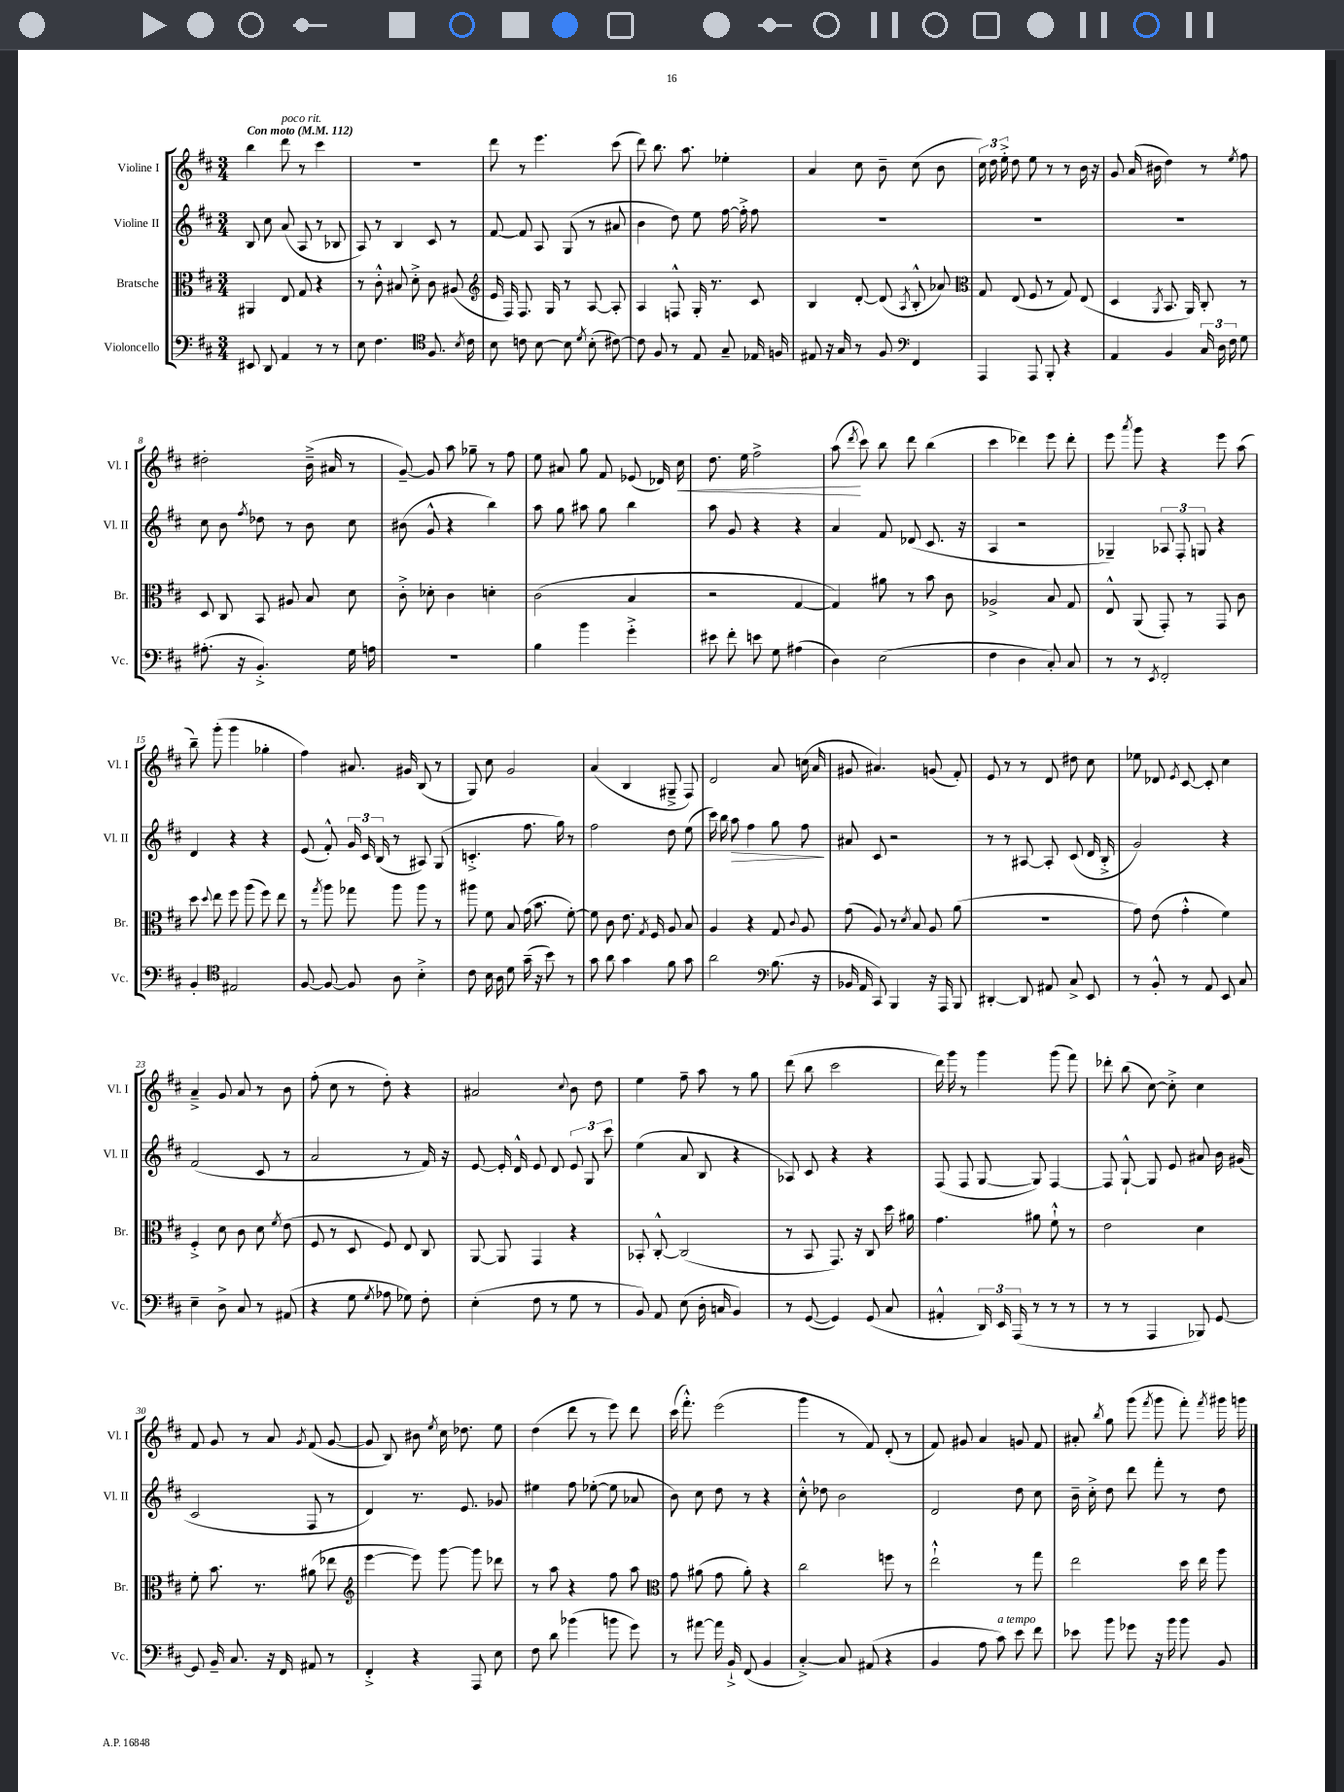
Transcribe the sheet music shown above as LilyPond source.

<<
\new StaffGroup <<
\new Staff = "s0" \with { instrumentName = "Violine I" shortInstrumentName = "Vl. I" } {
    \clef treble \key d \major \numericTimeSignature \time 3/4 \tempo "Con moto" 4 = 112
    \autoBeamOff b''4 d'''8^\markup { \italic "poco rit." } r8 cis'''4 |
    R2. |
    d'''8 r8 e'''4. cis'''8( |
    d'''8) b''8. a''8. ees''4-. |
    a'4 cis''8 b'8-- cis''8( b'8 |
    \tuplet 3/2 { cis''16) d''16 e''16-.-> } d''8 e''8 r8 r8 b'16 r16 |
    g'8 a'16( bis'16 d''4) r8 \acciaccatura { e''8 } fis''8 |
    dis''2-. b'16--->( ais'16 r8 |
    g'8~--) g'8 a''8 ges''8-- r8 fis''8 |
    e''8 ais'8 g''8 fis'8 ees'8( des'16) cis''16\< |
    d''8. e''16 fis''2-> |
    a''8\!( \acciaccatura { d'''8 } cis'''8) b''8 d'''8 b''4( |
    cis'''4 des'''4) e'''8 des'''8-. |
    e'''8 \acciaccatura { a'''8 } g'''8 r4 e'''8 a''8( |
    b''8--) g'''8-.( g'''4 ges''4-. |
    fis''4) ais'8. gis'16 b8( r8 |
    g8) cis''8 g'2 |
    a'4( b4 gis8---> fis8) |
    d'2 a'8 c''16( a'16 |
    gis'8 ais'4.) g'8( fis'8-.) |
    e'8 r8 r8 d'8 dis''8 cis''8 |
    ees''8 des'8 \acciaccatura { e'8 } cis'8~ cis'8-. cis''4 |
    a'4---> g'8 a'8 r8 b'8 |
    fis''8-.( cis''8 r8 d''8-.) r4 |
    ais'2 \appoggiatura { cis''8 } b'8 d''8 |
    e''4 fis''8-- a''8 r8 g''8 |
    d'''8( b''8 cis'''2 |
    d'''16) g'''16 r8 g'''4 g'''8( fis'''8) |
    des'''8-. b''8( cis''8~) cis''8-.-> cis''4 |
    fis'8 g'8 r8 a'8 \acciaccatura { g'8 } fis'8( g'8~ |
    g'8 b8) bis'8 \acciaccatura { e''8 } cis''16 des''8. e''8 |
    d''4( d'''8 r8 e'''8) d'''8 |
    cis'''16( fis'''8.-.-^) e'''2( |
    g'''4 r8 fis'8) d'8-.( r8 |
    fis'8) gis'8 a'4 g'8 fis'8 |
    ais'8-. \acciaccatura { b''8 } g''8 g'''8( \acciaccatura { fis'''8 } g'''8 fis'''8-.) \acciaccatura { fis'''8 } gis'''16 g'''16 \bar "|." |
}
\new Staff = "s1" \with { instrumentName = "Violine II" shortInstrumentName = "Vl. II" } {
    \clef treble \key d \major \numericTimeSignature \time 3/4
    \autoBeamOff b8 cis''8 a'8( a8 r8 bes8 |
    a8) r8 b4 cis'8 r8 |
    fis'8~ fis'8 a8 g8( r8 ais'8 |
    b'4 d''8) e''8 fis''16~ fis''16-.-> fis''8 |
    R2. |
    R2. |
    R2. |
    cis''8 b'8 \acciaccatura { fis''8 } des''8 r8 b'8 cis''8 |
    bis'8( g'8-^ r4 b''4) |
    a''8 g''8 ais''8 g''8 b''4 |
    a''8 g'8 r4 r4 |
    a'4 fis'8 des'8( cis'8. r16 |
    a4 r2 |
    ges4--) \tuplet 3/2 { aes8 fis8-. g8 } r4 |
    d'4 r4 r4 |
    e'8( fis'8-.-^) \tuplet 3/2 { g'16 cis'16 b16( } r8 ais8) g8( |
    c'4.-.-> fis''8. g''16) r8 |
    fis''2 d''8 e''8( |
    cis'''16) b''16 a''8\> fis''4 g''8 fis''8\! |
    ais'8 cis'8 r2 |
    r8 r8 ais8~ ais8-. cis'8( d'16 b16-.-> |
    g'2) r4 |
    fis'2( cis'8 r8 |
    a'2 r8 fis'16) r16 |
    e'8~ e'16-. d'16-^ e'8 d'8 \tuplet 3/2 { e'8 g8 cis'''8 } |
    e''4( a'8 b8 r4 |
    aes8) cis'8 r4 r4 |
    fis8( fis8 g8~ g8) fis4~ |
    fis8 g8~-!-^ g8 e'8 ais'8 b'16 gis'16( |
    cis'2 fis8 r8 |
    d'4) r8. e'8. ges'8 |
    eis''4 fis''8 ees''8~-.( ees''8 aes'8 |
    b'8) cis''8 d''8 r8 r4 |
    cis''8-.-^ des''8 b'2 |
    d'2 d''8 cis''8 |
    b'16-- cis''16-.-> d''8 d'''8 fis'''8-. r8 d''8 \bar "|." |
}
\new Staff = "s2" \with { instrumentName = "Bratsche" shortInstrumentName = "Br." } {
    \clef alto \key d \major \numericTimeSignature \time 3/4
    \autoBeamOff ais,4 e8 g8 r4 |
    r8 cis'8-.-^ bis8 d'8-.-> cis'8 ais8( |
    \clef treble e'16 fis16) fis8. g16 r8 a8~ a8-. |
    a4 f8-^ g16-. r8. cis'8 |
    b4 d'8~-. d'8( \acciaccatura { a8 } b8-.-^ aes'8) |
    \clef alto g8 e8( fis8 r8 g8) e8( |
    d4 \acciaccatura { a,8 } b,8. a,16) cis8-. r8 |
    d8 cis8 b,8 ais8 b8 d'8 |
    cis'8-.-> des'8-. cis'4 d'4-. |
    cis'2( b4 |
    r2 g4~ |
    g4) ais'8 r8 b'8 cis'8 |
    aes2-> b8 g8 |
    e8-^ a,8( g,8-.) r8 g,8 cis'8 |
    d''8 \appoggiatura { d''8 } e''8 fis''8 a''8( fis''8) e''8 |
    r8 \acciaccatura { g''8 } a''8 ges''8 a''8 a''8 r8 |
    ais''8 fis'8 b8 g'16( b'8. fis'8~-.) |
    fis'8 cis'8 e'8. \acciaccatura { g8 } fis16 a8 b8 |
    a4 r4 g8 \appoggiatura { cis'8 } a8 |
    g'8( a8) r8 \acciaccatura { d'8 } b8 a8 a'8( |
    R2. |
    g'8) e'8( g'4-.-^ fis'4) |
    fis4-.-> d'8 cis'8 d'8 \acciaccatura { fis'8 } e'8( |
    fis8 r8 d8 fis8) e8 cis8 |
    a,8~ a,8 g,4 r4 |
    bes,8-. cis8~-.-^ cis2( |
    r8 b,8 g,8.) r16 cis8 d''16 ais'16 |
    g'4. ais'8 fis'8-!-^ r8 |
    e'2 d'4 |
    fis'8-. b'8. r8. ais'8( ees''8 |
    \clef treble e'''4~ e'''8) g'''8~ g'''8 des'''8 |
    r8 a''8 r4 fis''8 a''8 |
    \clef alto g'8 ais'8( g'8 ais'8-.) r4 |
    cis''2 f''8 r8 |
    e''2-!-^ r8 g''8 |
    e''2 d''16 e''16 a''8 \bar "|." |
}
\new Staff = "s3" \with { instrumentName = "Violoncello" shortInstrumentName = "Vc." } {
    \clef bass \key d \major \numericTimeSignature \time 3/4
    \autoBeamOff eis,8 d,8 a,4 r8 r8 |
    e8 fis4. \clef tenor fis8. \acciaccatura { b8 } cis'16 |
    b8 c'8 b8~ b8 \acciaccatura { d'8 } b8-.( cis'8~) |
    cis'8 fis8 r8 e8 g8-- ees16 f16 |
    eis8 r16 g16 r8 fis8 \clef bass fis,4 |
    a,,4 a,,8 b,,8-. r4 |
    a,4 b,4 \tuplet 3/2 { cis16 d16 fis16 } g8 |
    ais8.-.( r16 b,4.-.->) g16 a16 |
    R2. |
    b4 b'4 g'4-.-> |
    eis'8 fis'8-. e'8 g8 ais4( |
    d4) e2( |
    fis4 d4 cis8-.) cis8 |
    r8 r8 \acciaccatura { e,8 } fis,2-. |
    b,4-. \clef tenor eis2 |
    fis8~ fis8~ fis8 a8 b4-.-> |
    cis'8 b16 a16 d'8 g'16--( r16 b'8) r8 |
    g'8 a'8 g'4 fis'8 g'8 |
    a'2 \clef bass b8.( r16 |
    bes,16 a,16 cis,8) b,,4 r16 a,,16 b,,8 |
    dis,4~-. dis,8 ais,8 cis8-> e,8 |
    r8 b,8-.-^ r8 a,8 e,8 cis8 |
    e4-- d8-> cis8 r8 ais,8( |
    r4 g8 \acciaccatura { g8 } aes8 ges8) fis8-. |
    e4-.( fis8 r8 g8 r8 |
    b,8) a,8 e8( d16-. c16 b,4) |
    r8 g,8~( g,4) g,8( cis8 |
    ais,4-.-^ \tuplet 3/2 { d,16) e,16 a,,16( } r8 r8 r8 |
    r8 r8 a,,4 bes,,8) g,8~ |
    g,8 b,16-- cis8. r16 fis,16 ais,8 r8 |
    fis,4-.-> r4 a,,8 e8 |
    fis8 d'8 bes'4( b'8 g'8) |
    r8 ais'8~ ais'16 b,16-!-> fis,8( b,4 |
    cis4~-.->) cis8 ais,8( r4 |
    b,4 a8 cis'8^\markup { \italic "a tempo" }) e'8 fis'8 |
    ees'8 b'8 ges'8 r16 b'16 b'8 b,8 \bar "|." |
}
>>
>>
